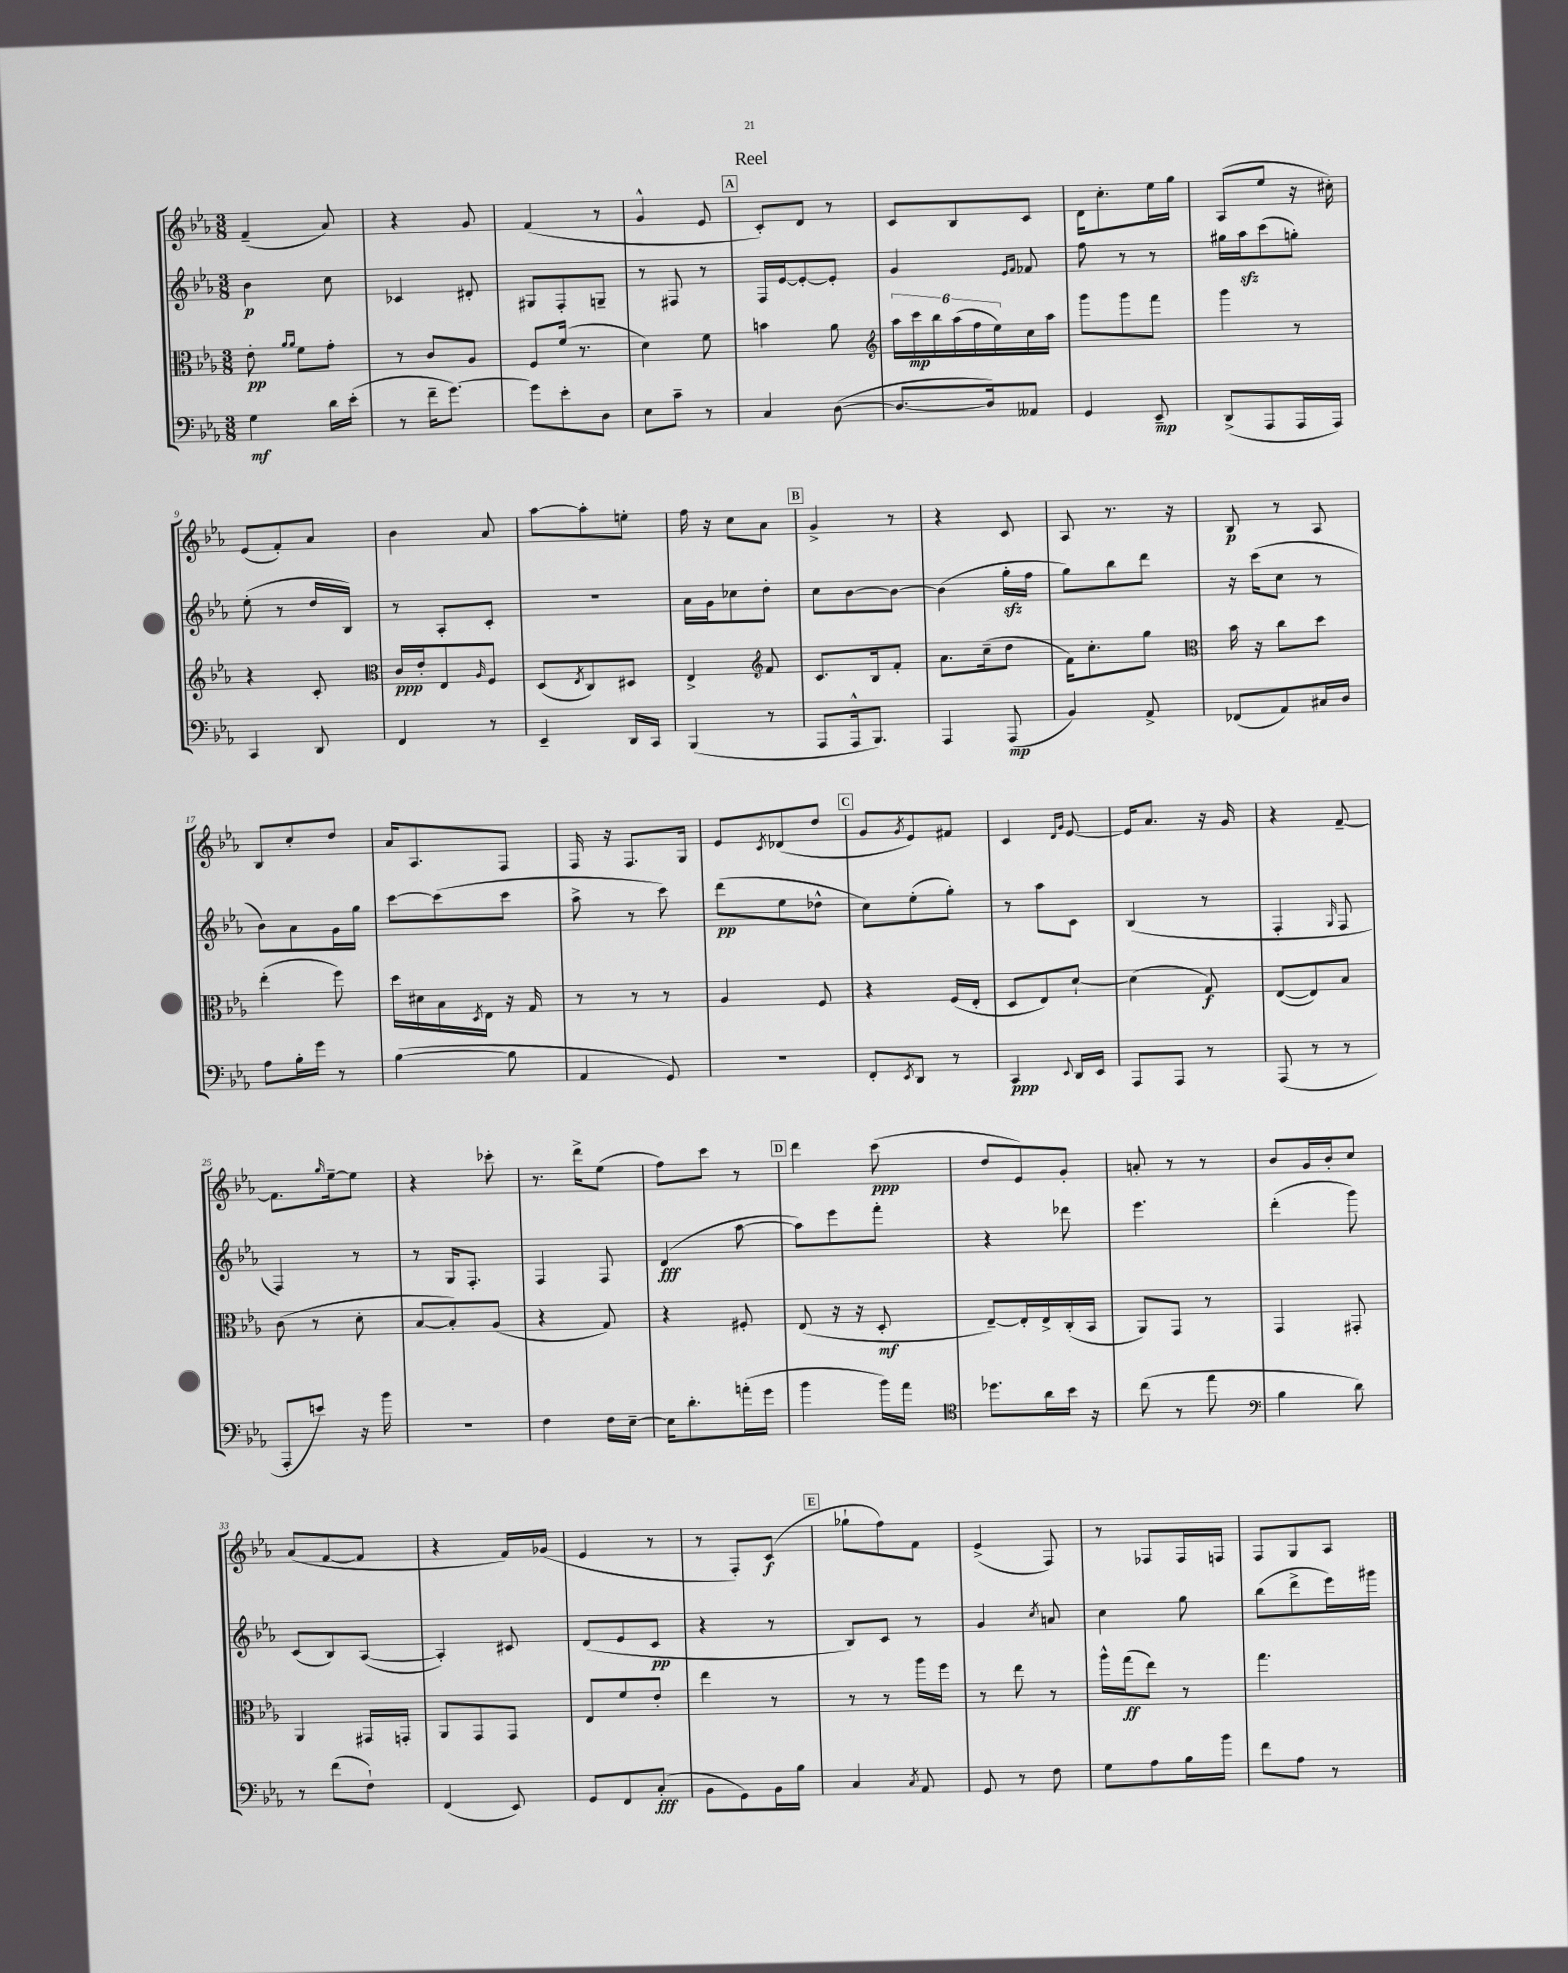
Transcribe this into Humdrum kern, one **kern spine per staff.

**kern	**kern	**kern	**kern
*staff4	*staff3	*staff2	*staff1
*clefF4	*clefC3	*clefG2	*clefG2
*k[b-e-a-]	*k[b-e-a-]	*k[b-e-a-]	*k[b-e-a-]
*M3/8	*M3/8	*M3/8	*M3/8
4G	8e-'	4b-	(4f~
.	16qqa-	.	.
.	16qqa-	.	.
.	8f	.	.
16d	8g'	8cc	8a-)
(16e-'	.	.	.
=	=	=	=
8r	8r	4c-	4r
16f~	8c	.	.
[8.g)	.	.	.
.	8A-	8d#'	8g
=	=	=	=
8g]	8F	8G#	(4f
8e-'	(16f	8F'	.
.	8.r	.	.
8D	.	8G~	8r
=	=	=	=
8E-	4d)	8r	4g^^
8c~	.	8F#	.
8r	8f	8r	8e-
=	=	=	=
4C	4b	16F	8c')
.	.	[16e-	.
.	.	8e-'_	8d
([8D	8a-	8e-']	8r
=	=	=	=
*	*clefG2	*	*
8.D_	24aa-	4g	8c
.	24ccc	.	.
.	24bb-	.	.
.	(24aa-	.	8B-
.	24ff	.	.
16D])	.	.	.
.	24ee-)	.	.
.	.	16qqe-	.
.	.	16qqf	.
8AA--	16cc	8f-	8c
.	16aa-	.	.
=	=	=	=
4GG	8ggg	8ff	16d
.	.	.	8.cc'
.	8ggg	8r	.
8EE-~	8fff	8r	16ee-
.	.	.	16gg
=	=	=	=
(8DD^	4ggg	16gg#	(8A-
.	.	16aa-	.
8AAA-	.	(8ccc	8ee-
16AAA-	8r	8gg')	16r
16AAA-)	.	.	16cc#')
=	=	=	=
4CC	4r	(8ee-'	(8e-
.	.	8r	8f')
8DD	8c'	16dd	8a-
.	.	16B-)	.
=	=	=	=
*	*clefC3	*	*
4FF	16c	8r	4b-
.	16e-'	.	.
.	8E-	8A-'	.
.	16qqA-	.	.
8r	8F	8c'	8a-
=	=	=	=
4EE-~	(8D	4.r	[8aa-
.	8qE-	.	.
.	8C)	.	8aa-']
16DD	8D#	.	8ee'
16CC	.	.	.
=	=	=	=
(4BBB-	4E-^	16a-	16ff
.	.	16g	16r
.	.	8cc-	8cc
*	*clefG2	*	*
8r	8f	8dd'	8a-
=	=	=	=
8AAA-	8.c	8cc	4g^
16AAA-^^	.	[8b-	.
8.BBB-)	16B-	.	.
.	8f'	8b-_	8r
=	=	=	=
4AAA-	8.a-	(4b-]	4r
.	(16cc~	.	.
(8AAA-	8dd	16gg'	8c
.	.	16ff	.
=	=	=	=
4BB-)	16f)	8gg)	8A-
.	8.cc'	.	.
.	.	8bb-	8.r
8AA-^	8gg	8ddd	.
.	.	.	16r
=	=	=	=
*	*clefC3	*	*
(8FF-	16b-	16r	8B-
.	16r	(16ccc	.
8AA-)	8cc	8cc	8r
16C#	8dd	8r	8A-
16D	.	.	.
=	=	=	=
8A-	(4ee-'	8b-)	8B-
16B-'	.	8a-	8cc'
16g	.	.	.
8r	8ff)	16g	8dd
.	.	16gg	.
=	=	=	=
([4B-	16dd	[8ccc	16a-
.	16d#	.	8.A-
.	16B-	(8ccc]	.
.	8qD	.	.
.	16E-	.	.
8B-]	16r	8ccc	8F
.	16G	.	.
=	=	=	=
4AA-	8r	8aa-^	16F
.	.	.	16r
.	8r	8r	8.F
8GG)	8r	8ccc)	.
.	.	.	16G
=	=	=	=
4.r	4A-	(8ddd	8e-
.	.	.	8qc
.	.	8ee-	(8d-
.	8F	8dd-^^	8dd
=	=	=	=
8FF'	4r	8cc)	8g
8qEE-	.	.	8qg
8DD	.	(8ee-'	8e-)
8r	(16F	8gg')	8f#
.	16E-'	.	.
=	=	=	=
4CC	8D	8r	4c
.	8E-)	8aa-	.
.	.	.	16qqd
8qqEE-	.	.	16qqg
16DD	[8d`	8c	[8e-
16EE-	.	.	.
=	=	=	=
8AAA-	(4d]	(4B-	16e-]
.	.	.	8.a-
8AAA-	.	.	.
8r	8G)	8r	16r
.	.	.	16g
=	=	=	=
(8AAA-	([8E-	4F'	4r
8r	8E-])	.	.
.	.	16qqG	.
8r	8B-	8F	[8f~
=	=	=	=
8AAA-'	(8c	4F)	8.f]
8e)	8r	.	.
.	.	.	16qqgg
.	.	.	[16ee-~
16r	8d'	8r	8ee-]
16b-	.	.	.
=	=	=	=
4.r	[8B-	8r	4r
.	8B-'])	16G	.
.	.	8.F'	.
.	(8A-	.	8ccc-'
=	=	=	=
4F	4r	4F	8.r
.	.	.	16ddd^
16F	8G)	8F	(8ee-
[16E-~	.	.	.
=	=	=	=
16E-]	4r	(4d	8ff)
8.d'	.	.	.
.	.	.	8ccc
(16a'	8F#'	[8aa-	8r
16g	.	.	.
=	=	=	=
4b-	(8E-	8aa-])	4ddd
.	16r	8eee-	.
.	16r	.	.
16b-)	8D'	8fff'	(8ccc
16a-	.	.	.
=	=	=	=
*clefC4	*	*	*
8.dd-	[8E-~)	4r	8dd
.	16E-']	.	8e-)
16a-	16E-^	.	.
16b-	(16C'	8ddd-	8g'
16r	16BB-	.	.
=	=	=	=
(8cc	8AA-)	4.eee-	8a'
8r	8GG	.	8r
8ee-	8r	.	8r
=	=	=	=
*clefF4	*	*	*
4B-	4GG	(4ddd'	8b-
.	.	.	16g
.	.	.	16b-'
8d)	8GG#'	8ggg)	8cc
=	=	=	=
8r	4AA-	(8c	(8a-
(8f	.	8B-)	[8f
8F`)	16GG#	([8A-	8f]
.	16GG'	.	.
=	=	=	=
(4FF	8AA-	4A-'])	4r
.	8GG	.	.
8EE-)	8GG	8c#	16f)
.	.	.	(16g-
=	=	=	=
8GG	8E-	(8d	4e-
8FF	8f	8e-	.
(8C'	8e-'	8c	8r
=	=	=	=
8BB-	4ee-	4r	8r
8GG)	.	.	8F')
16BB-	8r	8r	(8c
16B-	.	.	.
=	=	=	=
4C	8r	8B-)	8gg-`
.	8r	8c	8ff)
8qC	.	.	.
8AA-	16aa-	8r	8f
.	16ff	.	.
=	=	=	=
8GG	8r	4g	(4e-^
8r	8ee-	.	.
.	.	8qcc	.
8F	8r	8a	8F)
=	=	=	=
8G	16aa-^^	4cc	8r
.	(16gg	.	.
8A-	8ee-)	.	8F-
16B-	8r	8gg	16F-
16b-	.	.	16F
=	=	=	=
8f	4.gg	(8bb-	8F
8A-	.	8ddd^	8G
8r	.	16eee-)	8A-
.	.	16ggg#	.
==	==	==	==
*-	*-	*-	*-
